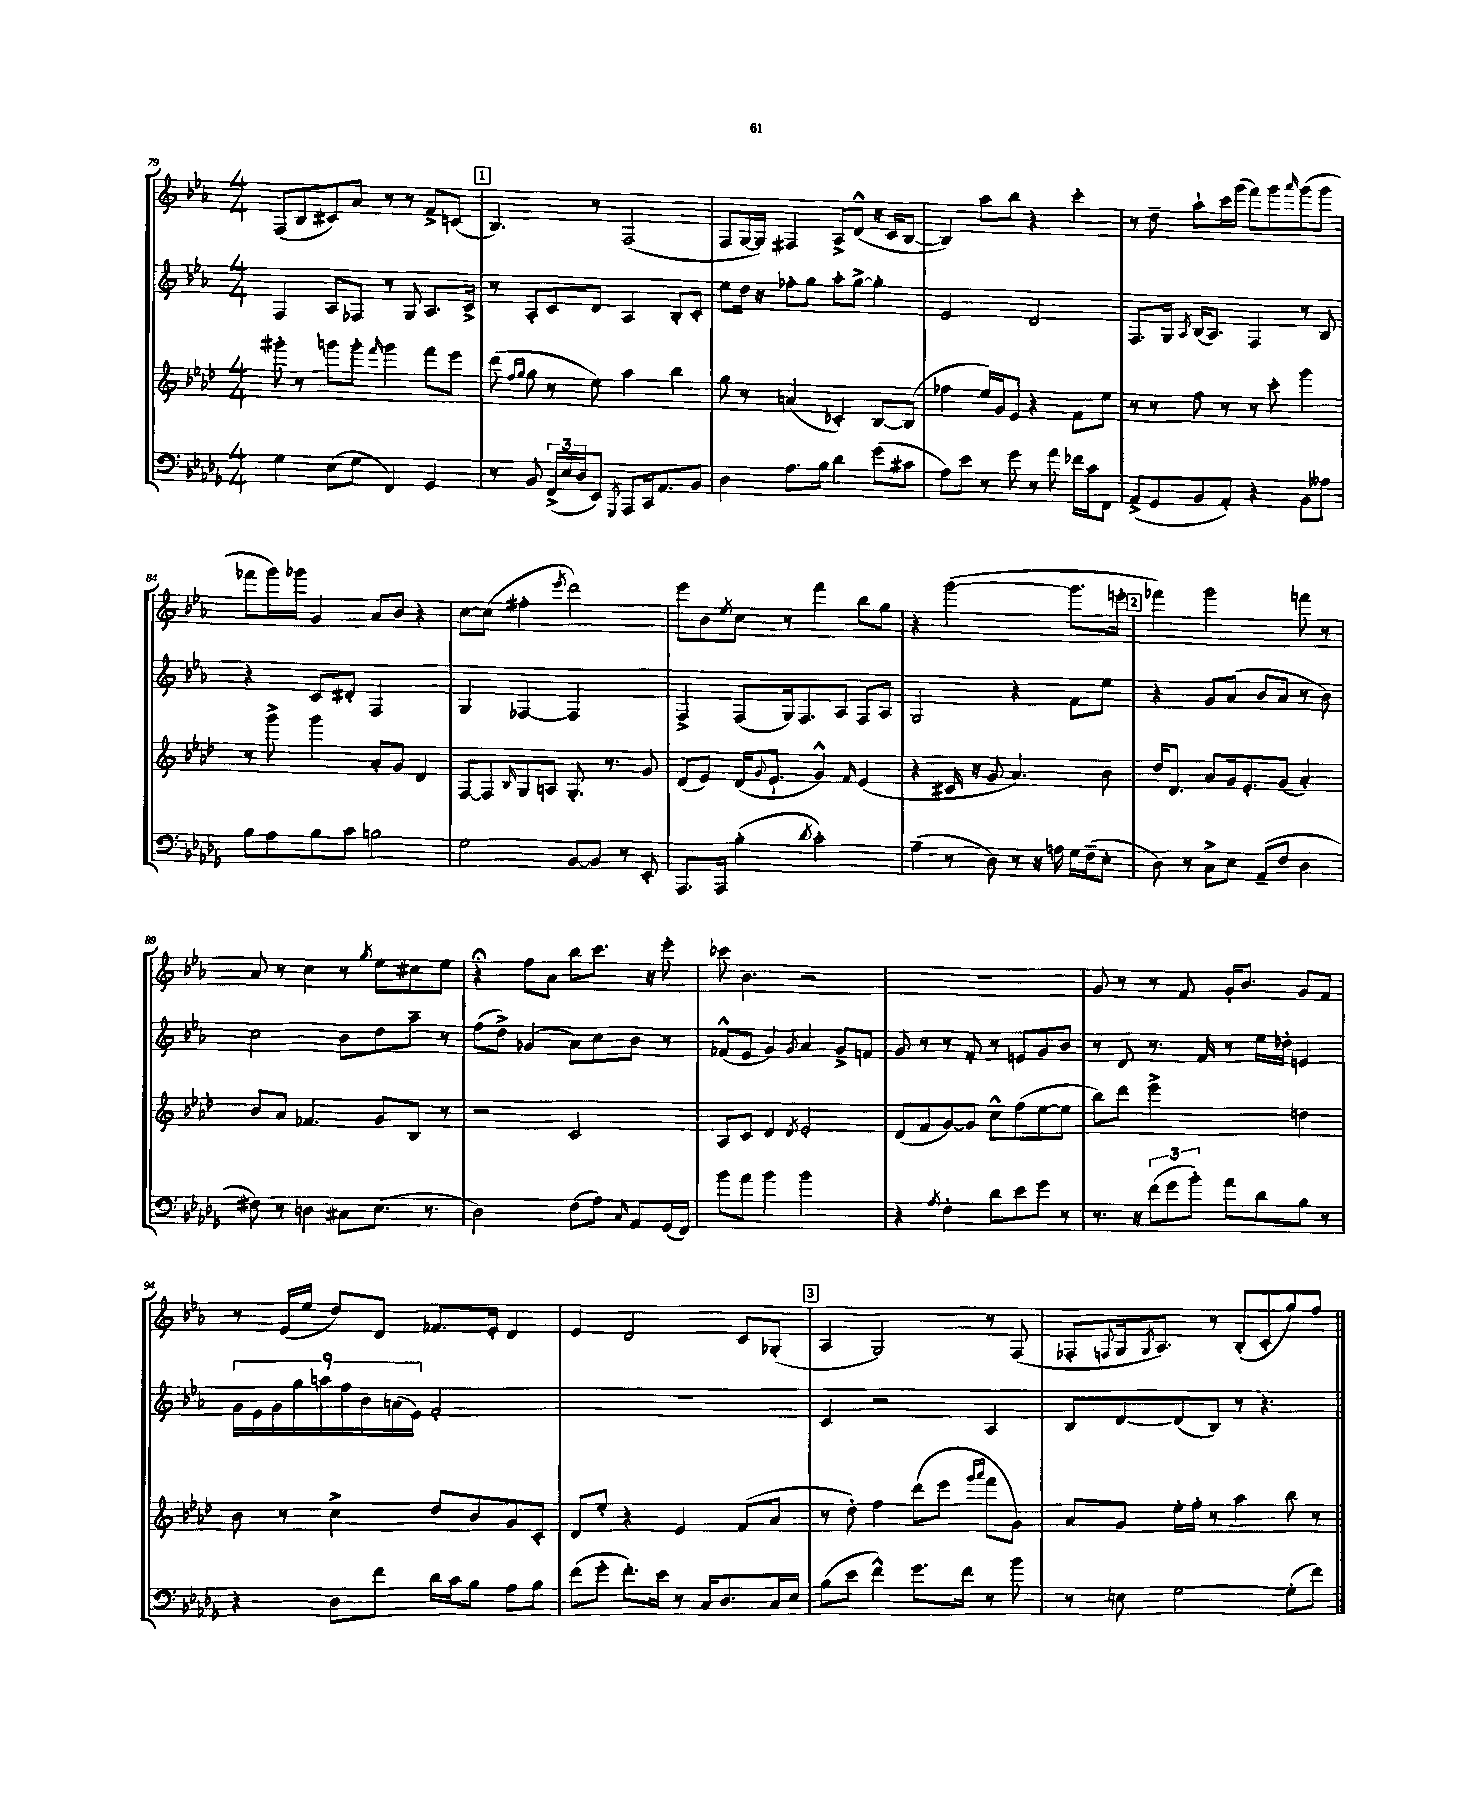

**kern	**kern	**kern	**kern
*staff4	*staff3	*staff2	*staff1
*clefF4	*clefG2	*clefG2	*clefG2
*k[b-e-a-d-g-]	*k[b-e-a-d-]	*k[b-e-a-]	*k[b-e-a-]
*M4/4	*M4/4	*M4/4	*M4/4
4G-	8ggg#'	4F	(8F
.	8r	.	8B-
(8E-	8ggg	8A-	8c#)
8G-	8ggg'	8F-	8a-
.	16qqfff	.	.
4FF)	4ggg	8r	8r
.	.	8G	8r
4GG-	8fff	8.A-	8f^
.	8eee-	.	(8c
.	.	16c^	.
=	=	=	=
8r	(8ddd-	8r	4.B-)
.	16qqff	.	.
.	16qqgg	.	.
8BB-	8gg	8A-'	.
(24FF^	8r	8c	.
24E-	.	.	.
24D-	.	.	.
8EE-)	8ee-)	8d	8r
8qGGG-	.	.	.
8AAA-	4aa-	4A-	(2F
16CC	.	.	.
8.AA-	.	.	.
.	4bb-	8B-'	.
8BB-	.	8c'	.
=	=	=	=
4D-	8gg	8ee-	8F
.	8r	16dd	[16G
.	.	16r	16G])
8.A-	(4a	8ff-'	4F#
.	.	8gg	.
16B-	.	.	.
4d-	4c-')	8aa-'	8A-^
.	.	[8gg^	(8d^^
(8g-	[8B-	4gg']	16r
.	.	.	16c
8c#	(8B-]	.	[8B-
=	=	=	=
8A-)	4ff-	2e-	4B-])
8e-	.	.	.
8r	16ee-)	.	8aa-
.	16g	.	.
8g-	8e-	.	8bb-
8r	4r	2d	4r
8a-	.	.	.
16f-	8f	.	4ccc'
16c	.	.	.
8FF	8ee-	.	.
=	=	=	=
(8AA-^	8r	8.F	8r
8GG-	8r	.	8dd~
.	.	16G	.
.	.	8qA-	.
8BB-	8ff	(16B-	8aa-`
.	.	8.A-)	.
8AA-')	8r	.	16ccc
.	.	.	(16ggg
4r	8r	4F	8fff)
.	8ccc'	.	8ggg
.	.	.	16qqaaa-
8BB-	4ggg	8r	(8ggg
8A--	.	8B-	8ggg
=	=	=	=
8B-	8r	4r	8fff-
8A-	8ggg^	.	16ggg)
.	.	.	16ggg-
8B-	4ggg	8c	4g
8c	.	8d#'	.
2B	8a-'	2F	8a-
.	8g	.	8b-
.	4d-	.	4r
=	=	=	=
2G-	[8F	4G	[8cc
.	8F]	.	(8cc]
.	16qqB-	.	.
.	8G	[4F-	4ff#'
.	8A	.	.
.	.	.	8qeee-
[8BB-	8.G'	2F-]	2ddd)
8BB-]	.	.	.
.	8.r	.	.
8r	.	.	.
8EE-'	8g	.	.
=	=	=	=
8.AAA-	(8d-	4F^	8eee-
.	8e-)	.	8b-
16AAA-	.	.	.
.	.	.	8qee-
(4B-'	(16d-	(8F	8cc
.	8qqg	.	.
.	8.e-`	.	.
.	.	16G)	8r
.	.	8.F	.
8qd-	.	.	.
2c')	4g^^)	.	4fff
.	.	8A-	.
.	16qqf	.	.
.	(4e-	8F	8bb-
.	.	8A-	8gg
=	=	=	=
(4A-~	4r	2G	4r
8r	16c#	.	([2ggg
.	16r	.	.
8D-)	8g	.	.
8r	4.a-)	4r	.
16r	.	.	.
16A	.	.	.
16G-	.	8f	8.ggg]
(16F~	.	.	.
8E-'	8b-	8ee-	.
.	.	.	16eee'
=	=	=	=
8D-)	16dd-	4r	4fff-)
.	8.d-	.	.
8r	.	.	.
8C^	8a-	8g	2ggg
8E-	16g	(8a-	.
.	8.e-'	.	.
(8AA-~	.	8b-	.
8F	(8g	8a-	.
4D-	4a-')	8r	8fff
.	.	8b-)	8r
=	=	=	=
8F#)	8b-	2cc	8a-
8r	8a-	.	8r
4D	4.f-	.	4cc
8C#	.	8b-	8r
.	.	.	8qgg
(8.E-	8g	8dd	8ee-
.	8B-	8aa-~	8cc#
8.r	.	.	.
.	8r	8r	8ee-
=	=	=	=
2D-)	2r	(8ff	4r;
.	.	8dd^)	.
.	.	(4g-	8ff
.	.	.	8a-
(8F	2c	8a-)	8bb-
8A-)	.	8cc	8.ccc
16qqC	.	.	.
8AA-	.	8b-	.
.	.	.	16r
(16GG-	.	8r	8eee-'
16FF)	.	.	.
=	=	=	=
8b-	8A-	(8f-^^	8ccc-
8a-	8c	8e-	4.b-
4b-	4d-	4g)	.
.	8qd-	8qg	.
2b-	2e-'	4a-	2r
.	.	8g^	.
.	.	8f	.
=	=	=	=
4r	(8d-	8g	1r
.	8f	8r	.
8qA-	.	.	.
4F'	[8g)	8r	.
.	8g]	8f'	.
8d-	8cc^^	8r	.
8e-	(8ff	8e	.
8g-	[8ee-	8g	.
8r	8ee-]	8b-	.
=	=	=	=
8.r	8bb-)	8r	8g
.	8ddd-	8d	8r
16r	.	.	.
(12f	2eee-^	8.r	8r
12g-	.	.	.
.	.	.	8f
12b-')	.	.	.
.	.	16f	.
8a-	.	8r	16g'
.	.	.	8.b-
8d-	.	16ee-	.
.	.	16dd-'	.
8B-	4dd	4e	8g
8r	.	.	8f
=	=	=	=
4r	8b-	18g	8r
.	.	18e-	.
.	.	18g	.
.	8r	.	(16e-
.	.	18gg	.
.	.	.	16ee-
.	.	18aa	.
8D-	4cc^	.	8dd)
.	.	18ff	.
.	.	18b-	.
8f	.	.	8d
.	.	(18a	.
.	.	18e-)	.
16d-	8dd-	2f'	8.f-
16c	.	.	.
8B-	8b-	.	.
.	.	.	16e-'
8A-	8g	.	4d
8B-	8c'	.	.
=	=	=	=
(8f	8d-	1r	4e-
8g-'	8ee-'	.	.
8.f')	4r	.	2d
16e-	.	.	.
8r	4e-	.	.
16C	.	.	.
8.D-	.	.	.
.	(8f	.	8c
16C	8a-	.	(8G-'
16E-	.	.	.
=	=	=	=
(8B-	8r	4c	4A-
8e-	8dd-')	.	.
4f^^)	4ff	2r	2G)
8.g-	(8ddd-	.	.
.	8eee-	.	.
16f	.	.	.
.	16qqggg	.	.
.	16qqaaa-	.	.
8r	8fff	4A-	8r
8b-	8g)	.	(8F
=	=	=	=
8r	8a-	8B-	8F-'
.	.	.	8qqF
8E	8g	[8d	16G
.	.	.	8qG
.	.	.	8.A-)
[2G-	16ee-'	(8d]	.
.	16ff'	.	.
.	8r	8B-)	8r
.	4aa-	8r	(8B-'
.	.	4.r	8c'
(8G-']	8bb-	.	8gg)
8f)	8r	.	8ff
==	==	==	==
*-	*-	*-	*-
